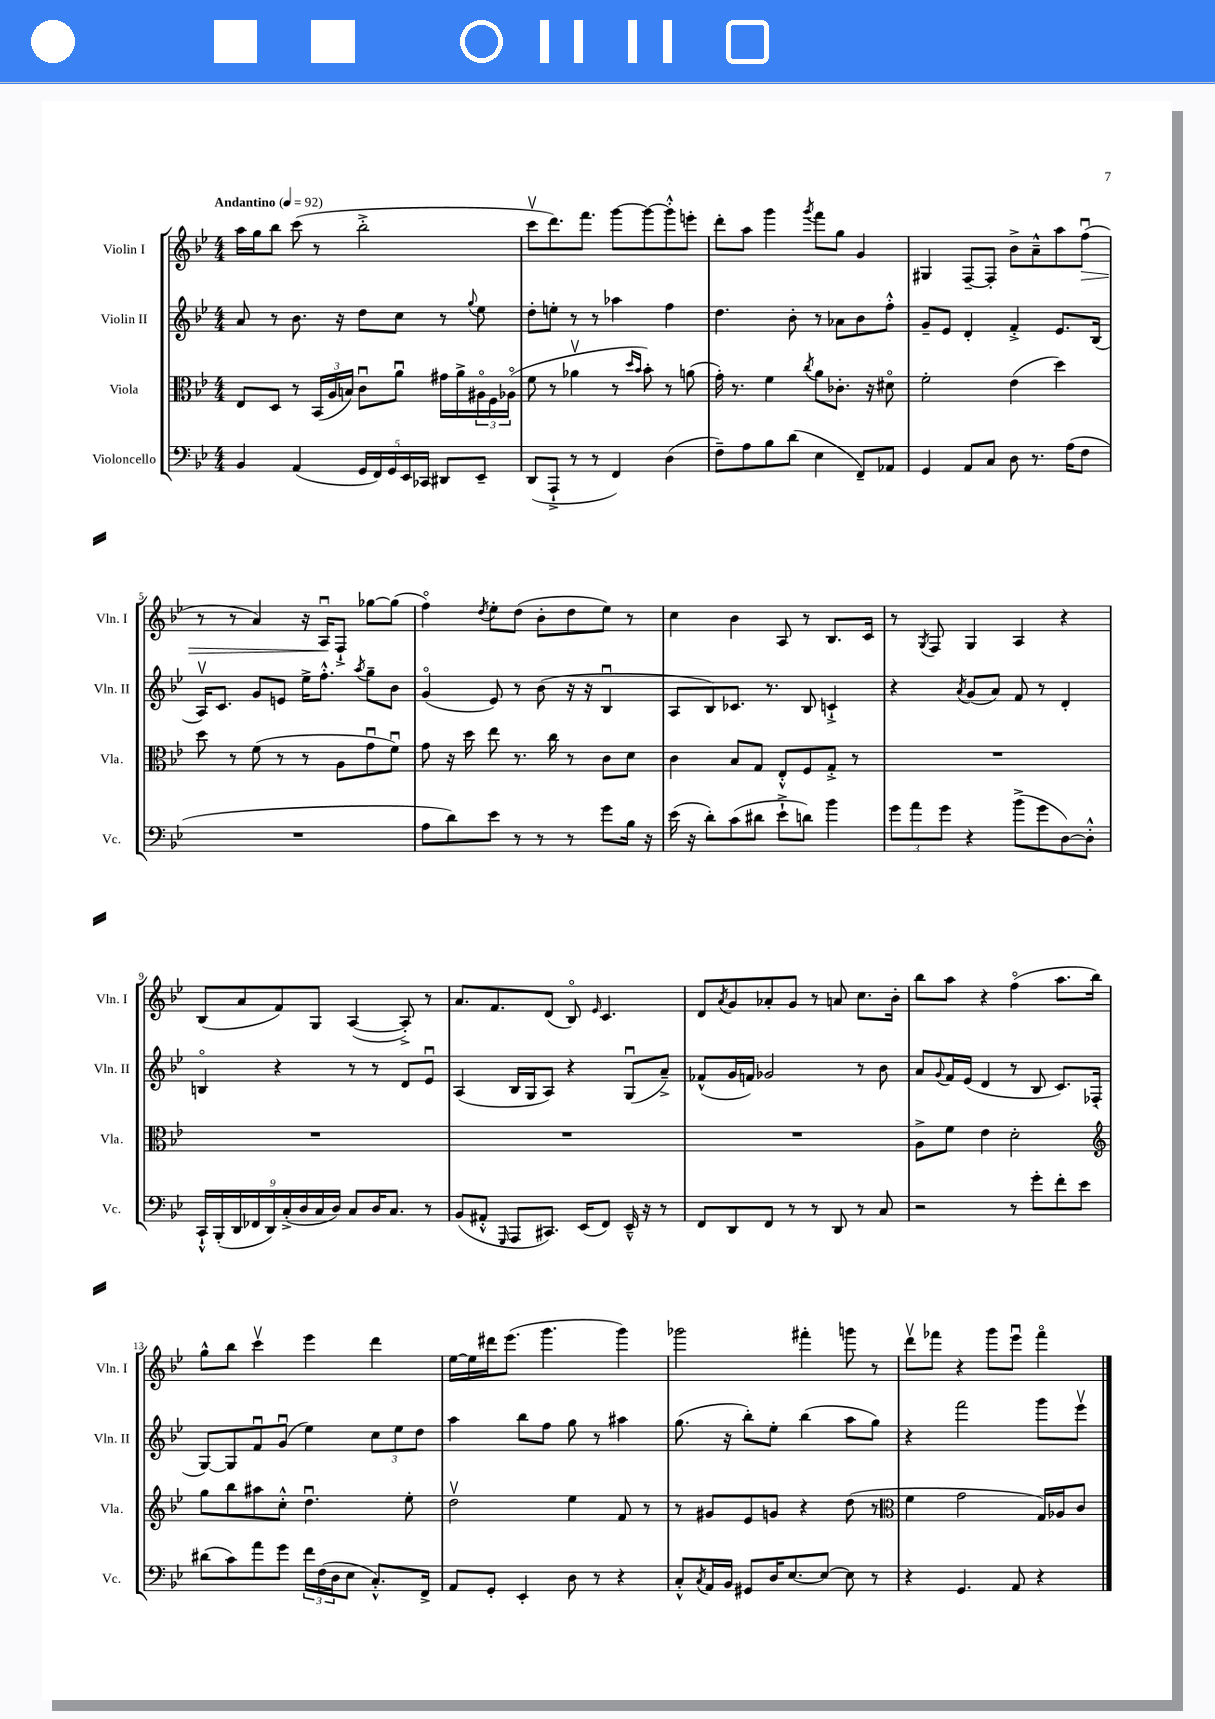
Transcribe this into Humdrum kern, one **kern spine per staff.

**kern	**kern	**kern	**kern
*staff4	*staff3	*staff2	*staff1
*clefF4	*clefC3	*clefG2	*clefG2
*k[b-e-]	*k[b-e-]	*k[b-e-]	*k[b-e-]
*M4/4	*M4/4	*M4/4	*M4/4
*MM92	*MM92	*MM92	*MM92
4BB-	8E-	8a	16aa
.	.	.	16gg
.	8D	8r	8bb-
(4AA	8r	8.b-	(8ccc
.	(24BB-	.	8r
.	24A	.	.
.	.	16r	.
.	24B)	.	.
20GG	8cu	8dd	2bb-'^
20FF)	.	.	.
20GG	.	.	.
.	8au	8cc	.
20EE-	.	.	.
20CC-	.	.	.
8DD#	16g#	8r	.
.	16a^	.	.
.	.	8qqgg	.
8EE-~	24A#o	8ee-	.
.	24F	.	.
.	(24A-o	.	.
=	=	=	=
(8DD	8f	8dd'	8cccv
8AAA`^	8r	8ee'	8.ddd)
8r	4a-v	8r	.
.	.	.	8.fff
8r	.	8r	.
4FF)	8r	4aa-	[8ggg
.	16qqdd	.	.
.	16qqb-	.	.
.	8b-')	.	8ggg_
(4D	8r	4ff	8ggg'^^]
.	(8a	.	8eee'
=	=	=	=
8F~)	16g')	4.dd	8ddd'
.	8.r	.	.
8A	.	.	8aa
8B-	4f	.	4ggg
(8d	.	8b-'	.
.	8qcc	.	8qggg
4E-	8a	8r	8fff
.	8.c-'	8a-	8gg
8FF~)	.	8b-	4g
.	16r	.	.
8AA-	8d#o	8ff'^^	.
=	=	=	=
4GG	2f'	8g~	4G#
.	.	8e-	.
8AA	.	4d'	[8F~
8C	.	.	8F']
8D	(4e-	4f'^	8b-^
8.r	.	.	8a~^^
.	4dd)	8.e-	8aa
(16A	.	.	.
8F	.	.	(8ffu
.	.	(16B-	.
=	=	=	=
1r	8dd	16Av)	8r
.	.	8.c	.
.	8r	.	8r
.	(8f	8g	4a)
.	8r	8e	.
.	8r	16ee-^	16r
.	.	8.ff'^^	16Au
.	8A	.	8F`^
.	.	8qaa	.
.	8gu	8gg~	[8gg-
.	8fu)	8b-	(8gg-]
=	=	=	=
8A	8g	(4go	4ffo)
8d)	16r	.	.
.	16dd	.	.
.	.	.	8qdd
8e-	8ee-	8e-)	8ee-'
8r	8.r	8r	(8dd
8r	.	(8b-	8b-'
.	16cc	.	.
8r	8r	16r	8dd
.	.	16r	.
8g	8c	4B-u	8ee-)
16B-	8d	.	8r
16r	.	.	.
=	=	=	=
(16e-	4c	8A	4cc
16r	.	.	.
8d')	.	8B-)	.
(8c	8B-	8.c-	4b-
8d#	8G	.	.
.	.	8.r	.
8e-`^	8E-'^^	.	8A
8d)	8F	8B-	8r
4b-	8G'^	4c`^	8.B-
.	8r	.	.
.	.	.	16c
=	=	=	=
12g	1r	4r	8r
12a	.	.	.
.	.	.	8qG
.	.	.	8F
12g	.	.	.
.	.	8qa	.
4r	.	(8g	4G
.	.	8a)	.
(8b-^	.	8f	4A
8g	.	8r	.
[8D)	.	4d'	4r
8D'^^]	.	.	.
=	=	=	=
18CC`^^	1r	4Bo	(8B-
(18BBB-'	.	.	.
18DD	.	.	.
.	.	.	8a
18FF-	.	.	.
18DD)	.	.	.
.	.	4r	8f)
(18C'^	.	.	.
18D	.	.	.
.	.	.	8G
18C	.	.	.
18D)	.	.	.
8C	.	8r	([4A
16D	.	8r	.
8.C	.	.	.
.	.	8d	8A'^])
8r	.	8e-u	8r
=	=	=	=
(8BB-	1r	(4A	8.a
8AA#'^^	.	.	.
.	.	.	8.f
16qqGGG	.	.	.
8AAA	.	16B-	.
.	.	16G	.
8.CC#)	.	8A)	(8d
.	.	4r	8B-o)
(16EE-	.	.	.
.	.	.	16qqe-
8FF)	.	.	4.c
16EE-~^^	.	(8Gu	.
16r	.	.	.
8r	.	8a~^)	.
=	=	=	=
8FF	1r	(8f-^^	8d
.	.	.	8qa
8DD	.	16g	8g
.	.	16f)	.
8FF	.	2g-	8a-'
8r	.	.	8g
8r	.	.	8r
8DD	.	.	8a
8r	.	8r	8.cc
8C	.	8b-	.
.	.	.	16b-'
=	=	=	=
2r	8A^	8a	8bb-
.	.	8qqg	.
.	8f	16f	8aa
.	.	(16e-	.
.	4e-	4d	4r
8r	2d'	8r	(4ffo
8g'	.	8B-	.
8f'	.	8.c)	8.aa
8e-	.	.	.
.	.	(16F-'	16bb-)
=	=	=	=
*	*clefG2	*	*
(8d#	8gg	[8G)	8gg^^
8c)	8bb-	8G]	8bb-
8a	8aa#	8fu	4cccv
8g	8cc'^^	(8gu	.
24f	4.ddu	4ee-)	4eee-
(24F	.	.	.
24D	.	.	.
8E-	.	.	.
8.C'^^)	.	12cc	4ddd
.	.	12ee-	.
.	8ee-'	.	.
.	.	12dd	.
16FF^	.	.	.
=	=	=	=
8AA	2ddv	4aa	[16ee-
.	.	.	16ee-]
8GG'	.	.	16ddd#
.	.	.	(8.eee-
4EE-'	.	8bb-	.
.	.	8ff	4.ggg
8D	4ee-	8gg	.
8r	.	8r	.
4r	8f	4aa#	4ggg)
.	8r	.	.
=	=	=	=
8C'^^	8r	(8.gg	2ggg-
8qC	.	.	.
16AA	8g#	.	.
16BB-	.	16r	.
8GG#	8e-	8bb-')	.
16D	8g	8ee-'	.
[8.E-	.	.	.
.	4r	(4bb-	4fff#'
8E-_	.	.	.
8E-]	(8dd	8aa	8ggg
8r	8r	8gg)	8r
=	=	=	=
*	*clefC3	*	*
4r	4f	4r	8dddv
.	.	.	8fff-
4.GG	2g	2fff	4r
.	.	.	8ggg
8AA	.	.	8eee-u
4r	16G)	8ggg	4fff-o
.	16A-	.	.
.	8c	8eee-v	.
==	==	==	==
*-	*-	*-	*-
